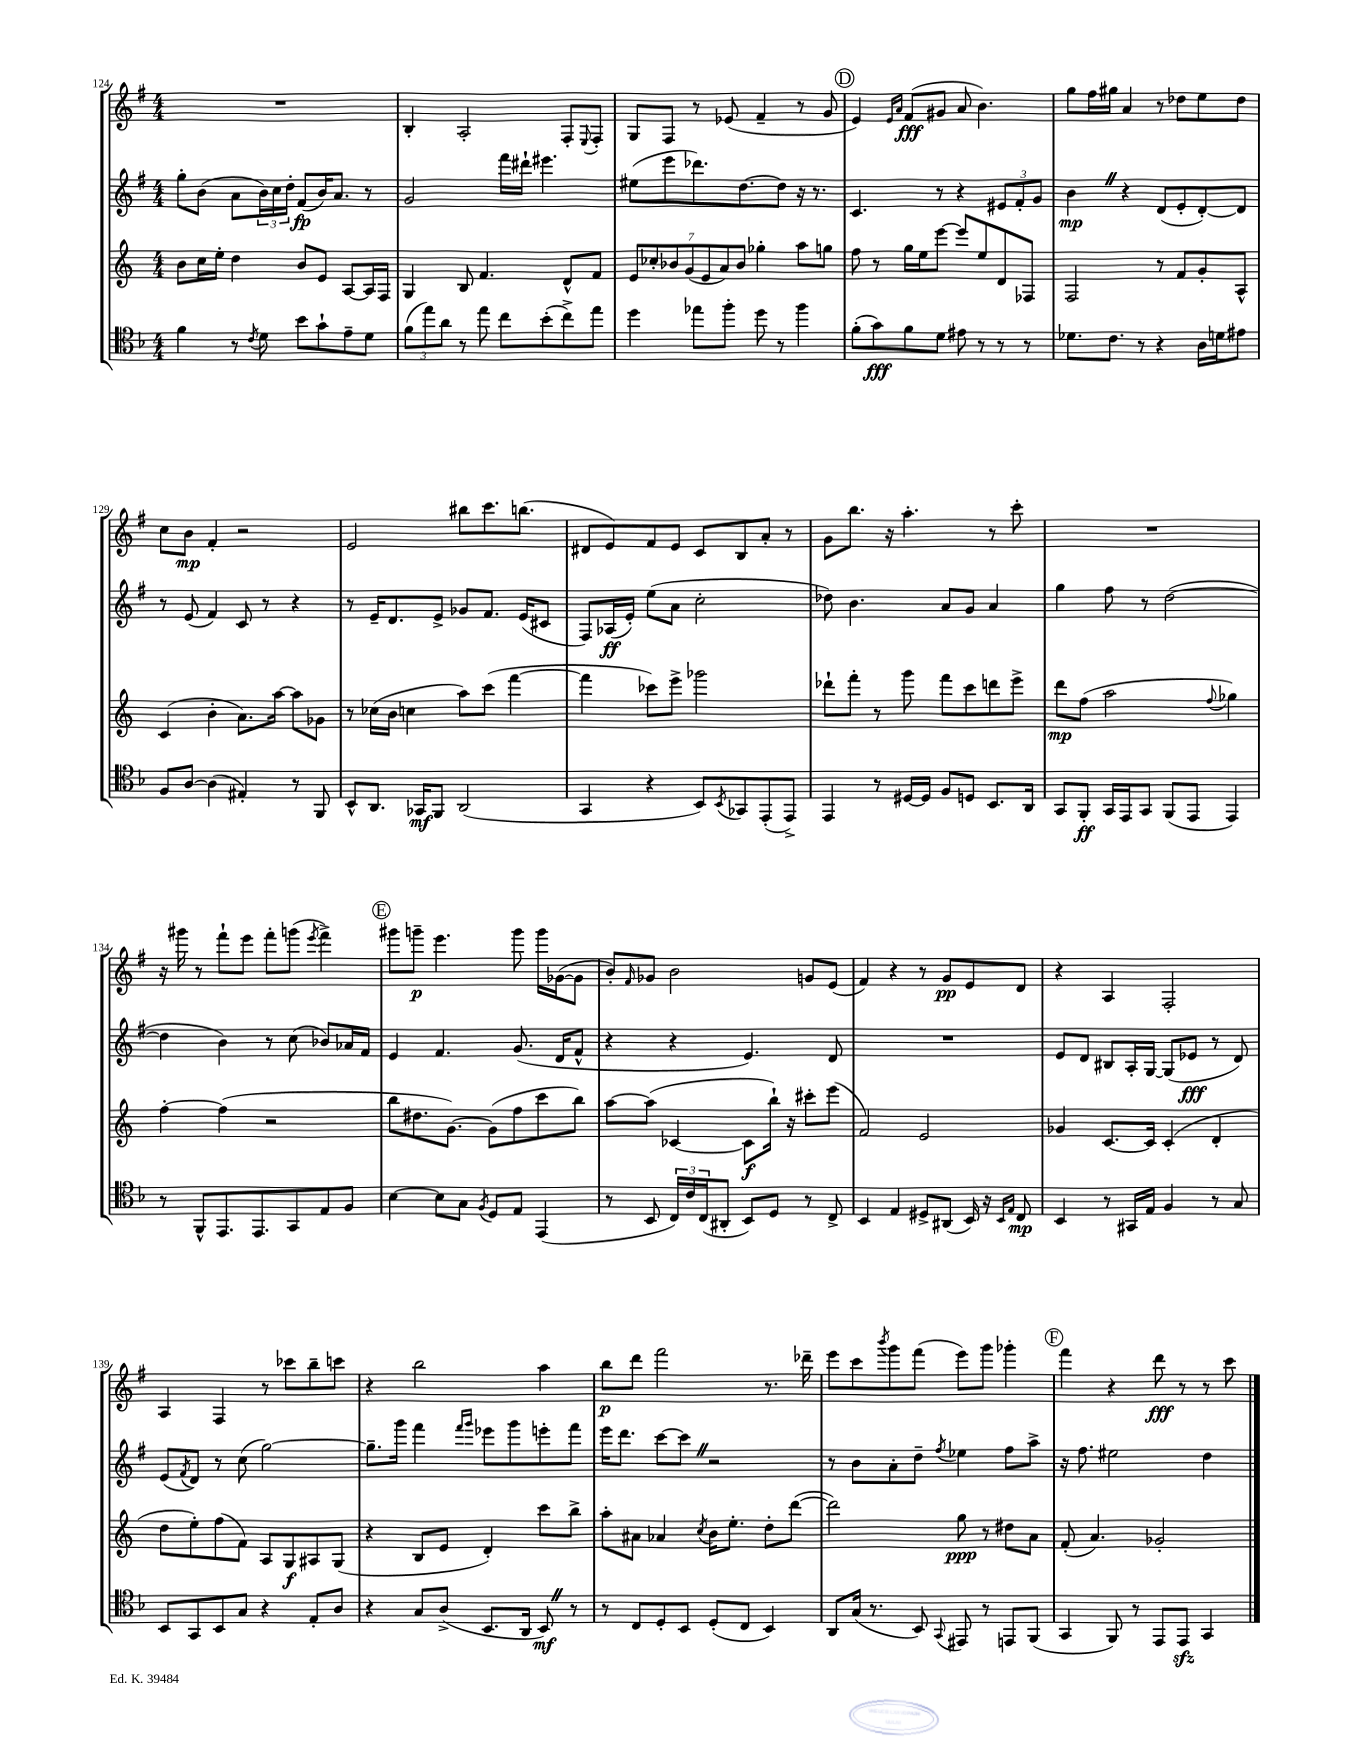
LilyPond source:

<<
\new StaffGroup <<
\new Staff = "s0" {
    \clef treble \key g \major \numericTimeSignature \time 4/4
    R1 |
    b4-. a2-. fis8-. \appoggiatura { e8 } fis8-. |
    g8 fis8 r8 ees'8( fis'4-- r8 g'8 |
    \mark \markup { \circle "D" } e'4) \grace { e'16 a'16 } fis'8\fff( gis'8 a'8 b'4.) |
    g''8 fis''16 gis''16 a'4 r8 des''8 e''8 des''8 |
    c''8 b'8\mp fis'4-. r2 |
    e'2 bis''8 c'''8. b''8.( |
    dis'8 e'8) fis'8 e'8 c'8 b8 a'8-. r8 |
    g'8 b''8. r16 a''4.-. r8 c'''8-. |
    R1 |
    r16 gis'''16 r8 fis'''8-! e'''8 fis'''8-. g'''8( \acciaccatura { e'''8 } fis'''4->) |
    \mark \markup { \circle "E" } gis'''8 g'''8--\p e'''4. g'''8 g'''16 ges'16~( ges'8 |
    b'8-.) \grace { fis'16 } ges'8 b'2 g'8 e'8( |
    fis'4) r4 r8 g'8\pp e'8 d'8 |
    r4 a4 fis2-. |
    a4 fis4 r8 ces'''8 b''8-- c'''8 |
    r4 b''2 a''4 |
    b''8\p d'''8 fis'''2 r8. des'''16-- |
    e'''8 c'''8 \acciaccatura { b'''8 } g'''8 fis'''8( e'''8) g'''8 ges'''4-. |
    \mark \markup { \circle "F" } fis'''4 r4 d'''8\fff r8 r8 c'''8 \bar "|." |
}
\new Staff = "s1" {
    \clef treble \key g \major \numericTimeSignature \time 4/4
    g''8-. b'8( a'8 \tuplet 3/2 { b'16) c''16 d''16-. } fis'8\fp( b'16) a'8. r8 |
    g'2 fis'''16 dis'''16-! eis'''4. |
    eis''8( e'''8 des'''8.) d''8.~ d''8 r16 r8. |
    \mark \markup { \circle "D" } c'4. r8 r4 \tuplet 3/2 { eis'8 fis'8-. g'8 } |
    b'4\mp \once \override BreathingSign.text = \markup { \musicglyph "scripts.caesura.straight" } \breathe r4 d'8( e'8-. d'8~-.) d'8 |
    r8 e'8( fis'4) c'8 r8 r4 |
    r8 e'16-- d'8. e'8-> ges'8 fis'8. e'16( cis'8 |
    fis8) aes16\ff( e'16-.) e''8( a'8 c''2-. |
    des''8) b'4. a'8 g'8 a'4 |
    g''4 fis''8 r8 d''2~( |
    d''4 b'4) r8 c''8( bes'8) aes'16 fis'16 |
    \mark \markup { \circle "E" } e'4 fis'4. g'8.( d'16 fis'8-^ |
    r4 r4 e'4.) d'8 |
    R1 |
    e'8 d'8 bis8 a16-. g16~ g8( ees'8\fff r8 d'8) |
    e'8( \acciaccatura { fis'8 } d'8) r8 c''8( g''2~) |
    g''8.-- g'''16 fis'''4 \grace { fis'''16 g'''16 } ees'''8 g'''8 e'''8-. fis'''8 |
    e'''16 d'''8. c'''8~ c'''8 \once \override BreathingSign.text = \markup { \musicglyph "scripts.caesura.straight" } \breathe r2 |
    r8 b'8 a'8-. d''8-- \acciaccatura { fis''8 } ees''4 fis''8 a''8-> |
    \mark \markup { \circle "F" } r16 fis''8. eis''2 d''4 \bar "|." |
}
\new Staff = "s2" {
    \clef treble \key c \major \numericTimeSignature \time 4/4
    b'8 c''16 e''16-. d''4 b'8 e'8 a8~ a16 f16 |
    g4 b8 f'4. d'8-^ f'8 |
    \tuplet 7/4 { e'8 ces''8-. bes'8 g'8( e'8 a'8) bes'8 } ges''4-. a''8 g''8 |
    \mark \markup { \circle "D" } f''8 r8 g''16 e''16 e'''8~ e'''8 e''8 d'8 fes8 |
    f2 r8 f'8 g'8-. a8-^ |
    c'4( b'4-. a'8.) a''16~ a''8 ges'8 |
    r8 ces''16( b'16 c''4 a''8) c'''8( f'''4~ |
    f'''4 ces'''8) e'''8-> ges'''2 |
    des'''8-! f'''8-. r8 g'''8 f'''8 c'''8 d'''8 e'''8-> |
    d'''8\mp f''8( a''2 \appoggiatura { f''8 } ges''4) |
    f''4~-. f''4( r2 |
    \mark \markup { \circle "E" } b''8 dis''8. g'8.~) g'8( f''8 c'''8 b''8) |
    a''8~ a''8( ces'4~ ces'8\f b''16-!) r16 cis'''8-. e'''8( |
    f'2) e'2 |
    ges'4 c'8.~ c'16 c'4-.( d'4-. |
    d''8 e''8-.) f''8( f'8) a8 g8\f ais8 g8( |
    r4 b8 e'8 d'4-.) c'''8 b''8-> |
    a''8-. ais'8 aes'4 \acciaccatura { c''8 } b'16 e''8.-. d''8-. d'''8~( |
    d'''2) g''8\ppp r8 dis''8 a'8 |
    \mark \markup { \circle "F" } f'8-.( a'4.) ges'2-. \bar "|." |
}
\new Staff = "s3" {
    \clef tenor \key f \major \numericTimeSignature \time 4/4
    f'4 r8 \acciaccatura { c'8 } d'8 bes'8 g'8-! e'8-- d'8 |
    \tuplet 3/2 { f'8( e''8) a'8 } r8 e''8 c''8 bes'8-.( c''8->) e''8 |
    d''4 ees''8 f''8-. d''8 r8 f''4 |
    \mark \markup { \circle "D" } f'8-.( g'8\fff) f'8 d'8 eis'8 r8 r8 r8 |
    des'8. c'8. r8 r4 a16 d'16 eis'8 |
    f8 a8~ a4( eis4-.) r8 f,8 |
    bes,8-^ a,8. ges,16\mf f,8 a,2( |
    g,4 r4 bes,8) \acciaccatura { bes,8 } ges,8 e,8-.( e,8->) |
    e,4 r8 dis16~ dis16 f8 d8 bes,8. a,16 |
    g,8 f,8-.\ff g,16 e,16 g,8 f,8( e,8 e,4) |
    r8 f,8-^ e,8. e,8. g,8 e8 f8 |
    \mark \markup { \circle "E" } bes4~ bes8 g8 \acciaccatura { f8 } d8 e8 e,4( |
    r8 bes,8 \tuplet 3/2 { c16) c'16 c16( } ais,8-. bes,8) d8 r8 c8-> |
    bes,4 e4 dis8-> ais,8( bes,16) r16 \grace { bes,16 e16 } c8\mp |
    bes,4 r8 gis,16 e16 f4 r8 g8 |
    bes,8 g,8 bes,8 g8 r4 e8-. a8 |
    r4 g8 a8->( bes,8. a,16 bes,8\mf) \once \override BreathingSign.text = \markup { \musicglyph "scripts.caesura.straight" } \breathe r8 |
    r8 c8 d8-. bes,8 d8-.( c8 bes,4) |
    a,8 g16( r8. bes,8) \appoggiatura { g,8 } eis,8 r8 e,8 f,8( |
    \mark \markup { \circle "F" } g,4 f,8) r8 e,8 e,8\sfz g,4 \bar "|." |
}
>>
>>
\layout { \context { \Score currentBarNumber = #124 } }
